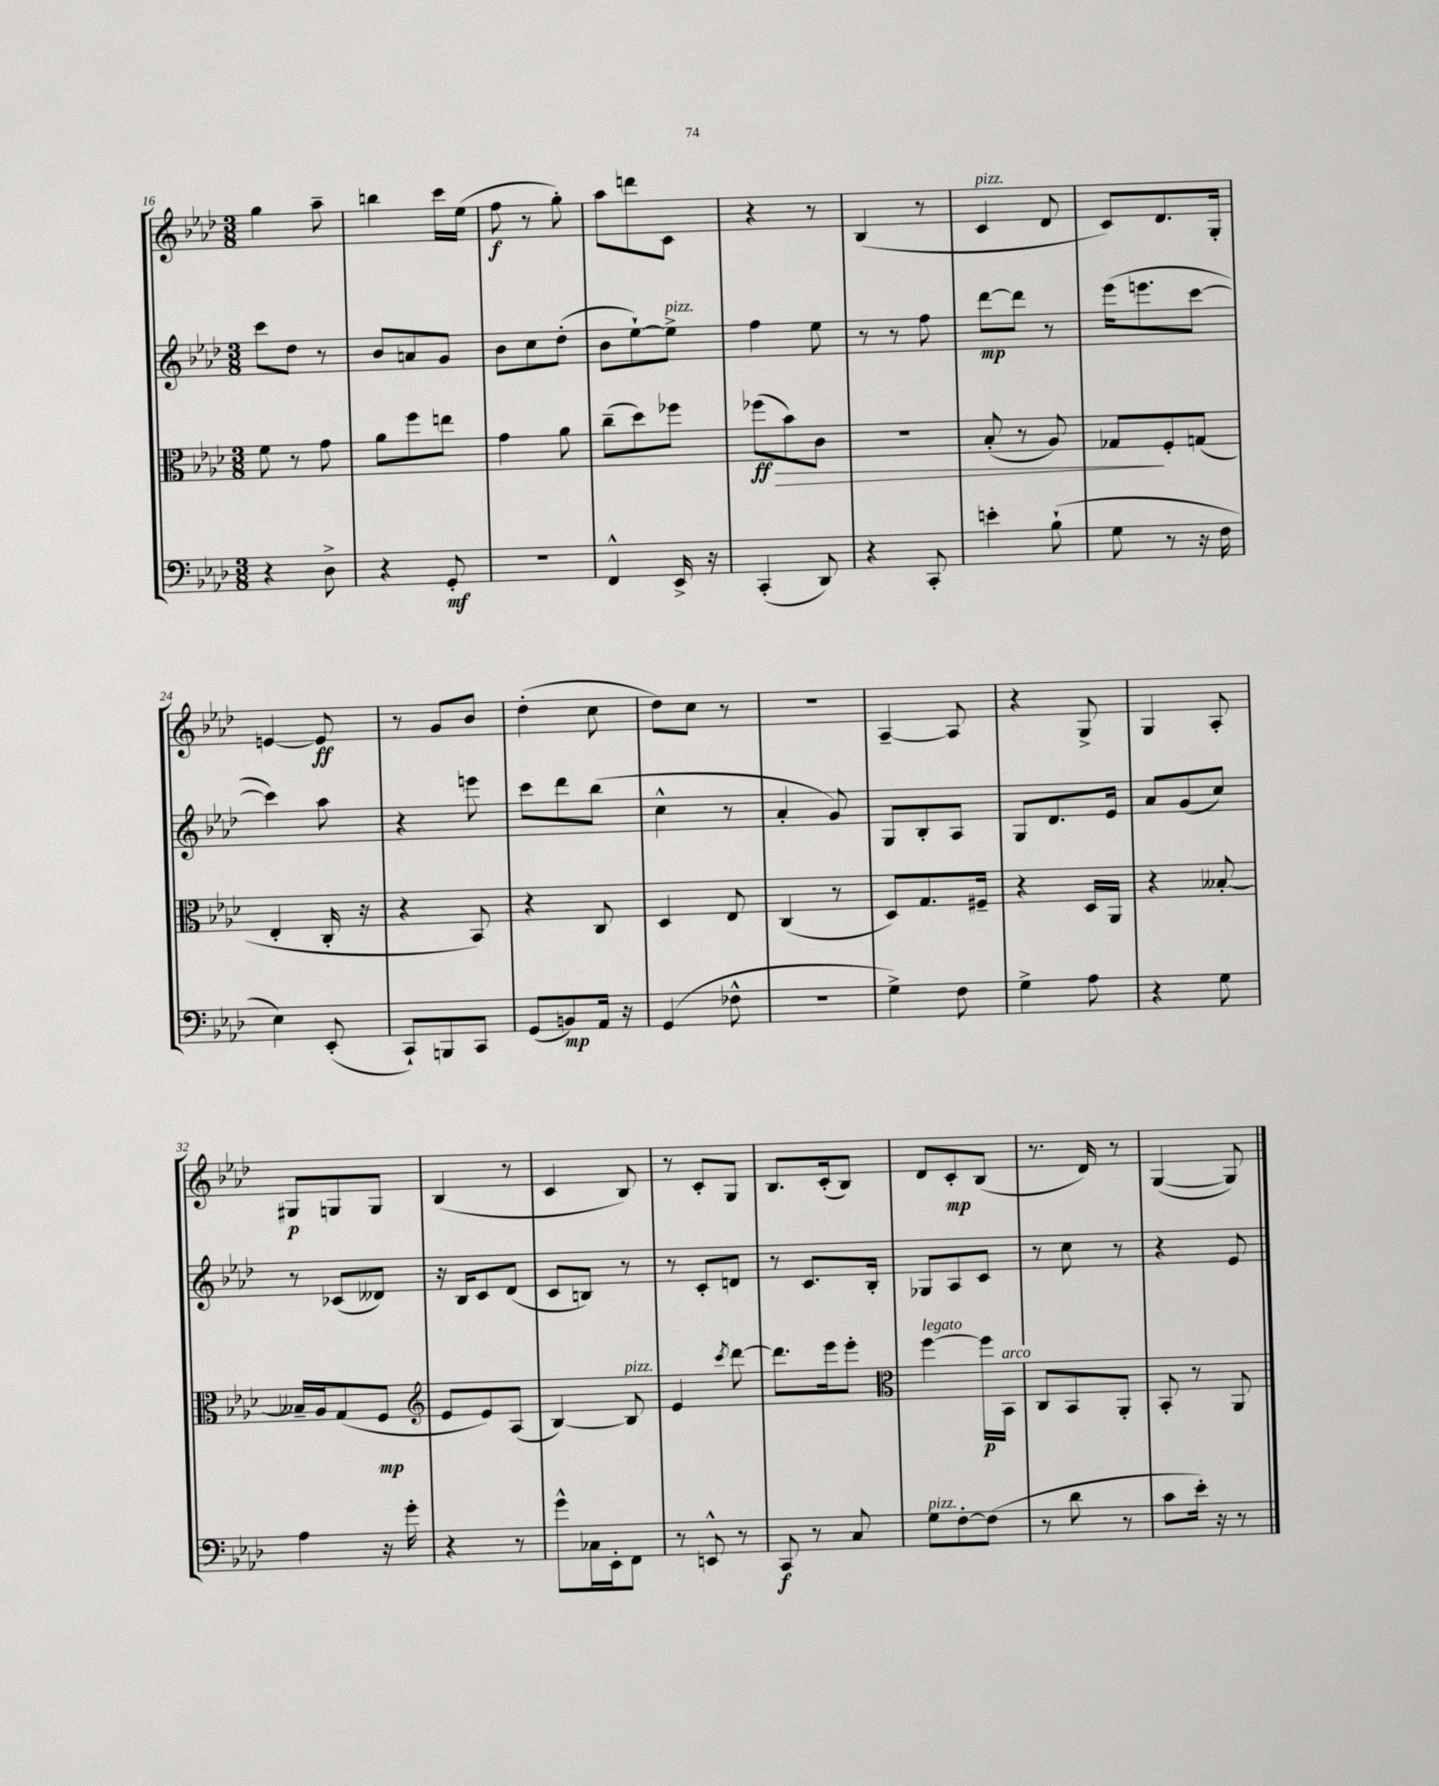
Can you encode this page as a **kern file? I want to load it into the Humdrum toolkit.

**kern	**kern	**kern	**kern
*staff4	*staff3	*staff2	*staff1
*clefF4	*clefC3	*clefG2	*clefG2
*k[b-e-a-d-]	*k[b-e-a-d-]	*k[b-e-a-d-]	*k[b-e-a-d-]
*M3/8	*M3/8	*M3/8	*M3/8
4r	8f	8ccc	4gg
.	8r	8dd-	.
8D-^	8g	8r	8aa-~
=	=	=	=
4r	8a-	8b-	4bb
.	8ff	8a	.
8GG'	8ee	8g	16ccc
.	.	.	(16ee-
=	=	=	=
4.r	4g	8b-	8ff
.	.	8cc	8r
.	8a-	(8dd-'	8gg')
=	=	=	=
4FF^^	(8cc~	8b-	8aa-
.	8dd-)	[8ee-`)	8ddd
16EE-^	8ff-	8ee-^]	8c
16r	.	.	.
=	=	=	=
(4CC'	(8ff-	4ff	4r
.	8b-)	.	.
8DD-)	8c	8ee-	8r
=	=	=	=
4r	4.r	8r	(4B-
.	.	8r	.
8CC'	.	8ff	8r
=	=	=	=
4e'	(8B-'	[8ddd-	4c
.	8r	8ddd-]	.
(8B-`	8A-)	8r	8d-
=	=	=	=
8G	8G-	(16eee-	8c)
.	.	8.eee	.
8r	8F'	.	8.d-
16r	(8G	[8ccc	.
16F	.	.	16G'
=	=	=	=
4E-)	4E-'	4ccc])	[4e
(8EE-'	16C'	8aa-	8e]
.	16r	.	.
=	=	=	=
8CC`)	4r	4r	8r
8BBB	.	.	8g
8CC	8BB-)	8eee	8b-
=	=	=	=
(8GG	4r	8ccc	(4dd-'
8BB)	.	8ddd-	.
16AA-	8C	(8bb-	8cc
16r	.	.	.
=	=	=	=
(4GG	4D-	4cc^^	8dd-)
.	.	.	8cc
8F-^^	8E-	8r	8r
=	=	=	=
4.r	(4C	4a-'	4.r
.	8r	8g)	.
=	=	=	=
4G^)	8D-)	8G	[4A-~
.	8.G	8B-'	.
8F	.	8A-	8A-]
.	16F#~	.	.
=	=	=	=
4G^	4r	8G	4r
.	.	8.d-	.
8A-	16D-	.	8G^
.	16AA-	16e-	.
=	=	=	=
4r	4r	8a-	4G
.	.	(8g	.
8G	[8B--'	8cc)	8A-'
=	=	=	=
4A-	16B--~]	8r	8G#
.	16A-	.	.
.	(8G	(8c-	8G
16r	8F	8d--)	8G
16g'	.	.	.
=	=	=	=
*	*clefG2	*	*
4r	8e-	16r	(4B-
.	.	16B-	.
.	8e-)	8c	.
8r	(8A-	(8d-	8r
=	=	=	=
8g^^	[4B-)	8c	4c
16C-	.	8B)	.
16EE-'	.	.	.
8FF	8B-]	8r	8B-)
=	=	=	=
8r	4e-	8r	8r
8EE^^	.	8c'	8c'
.	8qccc	.	.
8r	[8ddd-	8d	8G
=	=	=	=
8CC	8.ddd-]	8r	8.B-
8r	.	8.c	.
.	16eee-	.	(16c'
8C	8eee-'	.	8B-)
.	.	16B-'	.
=	=	=	=
*	*clefC3	*	*
8G	[4ff	8G-	8d-
[8F'	.	8A-	8c'
(8F]	16ff]	8c	(8B-
.	16BB-	.	.
=	=	=	=
8r	8C	8r	8.r
8d-	8BB-	8cc	.
.	.	.	16d-)
8r	8AA-'	8r	8r
=	=	=	=
8c	8BB-'	4r	([4G
16e-')	8r	.	.
16r	.	.	.
8r	8AA-	8e-	8G])
==	==	==	==
*-	*-	*-	*-
